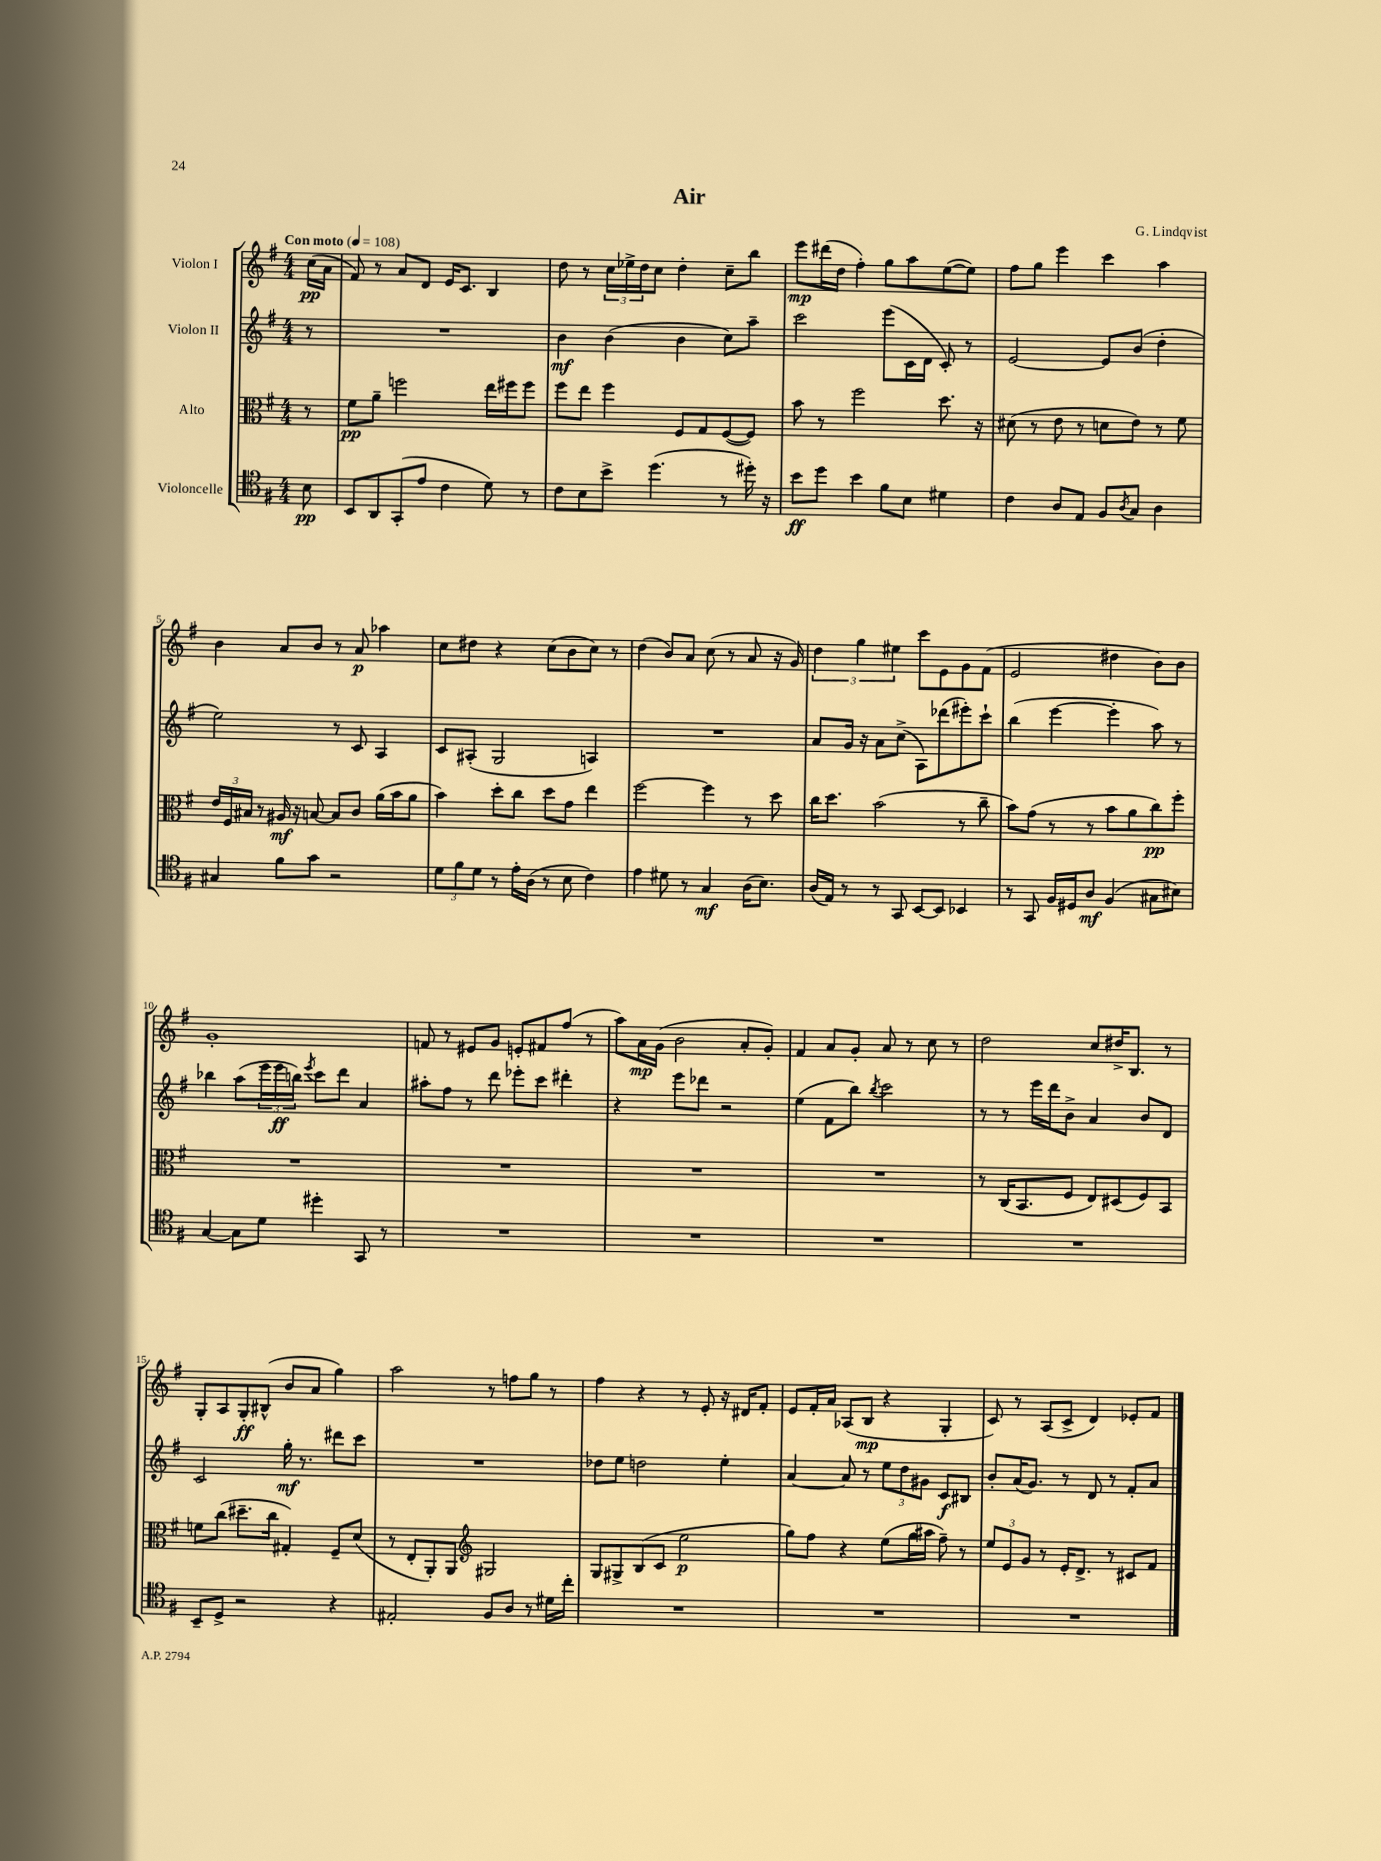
\header { title = "Air" composer = "G. Lindqvist" }
<<
\new StaffGroup <<
\new Staff = "s0" \with { instrumentName = "Violon I" } {
    \clef treble \key g \major \numericTimeSignature \time 4/4 \partial 8 \tempo "Con moto" 4 = 108
    c''16\pp( a'16 |
    fis'8) r8 a'8 d'8 e'16 c'8. b4 |
    d''8 r8 \tuplet 3/2 { c''16 ees''16-> d''16 } c''8 d''4-. c''8-- b''8 |
    e'''8\mp dis'''16( d''16 fis''4-.) g''8 a''8 e''8~( e''8) |
    fis''8 g''8 e'''4 c'''4 a''4 |
    b'4 a'8 b'8 r8 a'8\p aes''4 |
    c''8 dis''8 r4 c''8( b'8 c''8) r8 |
    d''4( b'8) a'8 c''8( r8 a'8 r16 g'16) |
    \tuplet 3/2 { d''4 g''4 eis''4 } c'''8 e'8 g'8 fis'8( |
    e'2 dis''4 b'8) b'8 |
    g'1-. |
    f'8 r8 eis'8 g'8 e'8-. fis'8 fis''8( r8 |
    a''8) a'16\mp g'16( b'2 a'8-. g'8-.) |
    fis'4 a'8 g'8-. a'8 r8 c''8 r8 |
    d''2 c''8 dis''16-> b8. r8 |
    g8-. a8 g8-.\ff bis8-^( b'8 a'8 g''4) |
    a''2 r8 f''8 g''8 r8 |
    fis''4 r4 r8 e'8-. r16 dis'16 fis'8-. |
    e'8 fis'16-. a'16 aes8( b8\mp r4 g4-. |
    c'8) r8 a8( c'8-> d'4) ees'8-. fis'8 \bar "|." |
}
\new Staff = "s1" \with { instrumentName = "Violon II" } {
    \clef treble \key g \major \numericTimeSignature \time 4/4 \partial 8
    r8 |
    R1 |
    b'4\mf b'4( b'4 c''8) a''8-- |
    c'''2 e'''8( c'16 d'16 c'8-.) r8 |
    e'2~ e'8 b'8( d''4-. |
    e''2) r8 c'8 a4 |
    c'8 ais8-.( g2 a4) |
    R1 |
    a'8 g'16 r16 a'8 c''8->( a8) des'''8( eis'''8-.) c'''8-! |
    b''4( e'''4~ e'''4-. a''8) r8 |
    bes''4 a''8( \tuplet 3/2 { e'''16 e'''16\ff b''16) } \acciaccatura { e'''8 } c'''8 d'''8 a'4 |
    ais''8-. fis''8 r8 d'''8 ees'''8-. c'''8 dis'''4-. |
    r4 e'''8 des'''8 r2 |
    e''4( fis'8 b''8) \acciaccatura { b''8 } c'''2 |
    r8 r8 e'''16 d'''16 b'8-> a'4 b'8 d'8 |
    c'2 g''16-.\mf r8. dis'''8 c'''8 |
    R1 |
    des''8 e''8 d''2 e''4-. |
    a'4~ a'8 r8 \tuplet 3/2 { e''8 d''8 gis'8 } c'8\f bis8 |
    b'8-. a'16( g'8.) r8 d'8 r8 fis'8-. a'8 \bar "|." |
}
\new Staff = "s2" \with { instrumentName = "Alto" } {
    \clef alto \key g \major \numericTimeSignature \time 4/4 \partial 8
    r8 |
    fis'8\pp a'8-- f''2 e''16 fis''16 fis''8 |
    fis''8 e''8 fis''4 fis8 g8 fis8~( fis8) |
    b'8 r8 fis''2 d''8. r16 |
    dis'8( r8 e'8 r8 d'8 e'8) r8 fis'8 |
    \tuplet 3/2 { e'16 fis16 bis16 } r8 ais16\mf r16 b8~ b8 c'8 a'16( b'16 a'8 |
    b'4) d''8-. c''8 d''8 g'8 e''4 |
    fis''2~ fis''4 r8 d''8 |
    c''16 d''8. b'2( r8 c''8-- |
    b'8) g'8( r8 r8 b'8 a'8 c''8\pp) fis''8-. |
    R1 |
    R1 |
    R1 |
    R1 |
    r8 c16( b,8. fis8 e8) dis8( fis8) b,8 |
    f'8 c''8( dis''8.-- c''16 gis4-.) fis8-- d'8( |
    r8 e8-. a,8-.) a,8 \clef treble gis2 |
    g8 gis8-> b8( c'8 e''2\p |
    g''8) fis''8 r4 e''8( g''16 ais''16 fis''8--) r8 |
    \tuplet 3/2 { e''8 e'8 g'8 } r8 e'16-. d'8.-> r8 cis'8 fis'8 \bar "|." |
}
\new Staff = "s3" \with { instrumentName = "Violoncelle" } {
    \clef tenor \key g \major \numericTimeSignature \time 4/4 \partial 8
    b8\pp |
    b,8 a,8 g,8-.( e'8 c'4 d'8) r8 |
    c'8 b8 b'8-> d''4.( r8 dis''16-.) r16 |
    b'8\ff d''8 b'4 fis'8 b8 dis'4 |
    c'4 a8 e8 fis8 \acciaccatura { a8 } g8 a4 |
    gis4 fis'8 g'8 r2 |
    \tuplet 3/2 { d'8 fis'8 d'8 } r8 e'16-. a16( r8 b8 c'4) |
    e'4 dis'8 r8 g4\mf a16( b8.) |
    a16( e16) r8 r8 g,8 b,8~ b,8 bes,4 |
    r8 g,8 fis16 dis16 a8\mf fis4( gis8 bis8) |
    g4~ g8 d'8 dis''4-. g,8 r8 |
    R1 |
    R1 |
    R1 |
    R1 |
    b,8-- d8-> r2 r4 |
    eis2-. fis8 a8 r8 dis'16 c''16-. |
    R1 |
    R1 |
    R1 \bar "|." |
}
>>
>>
